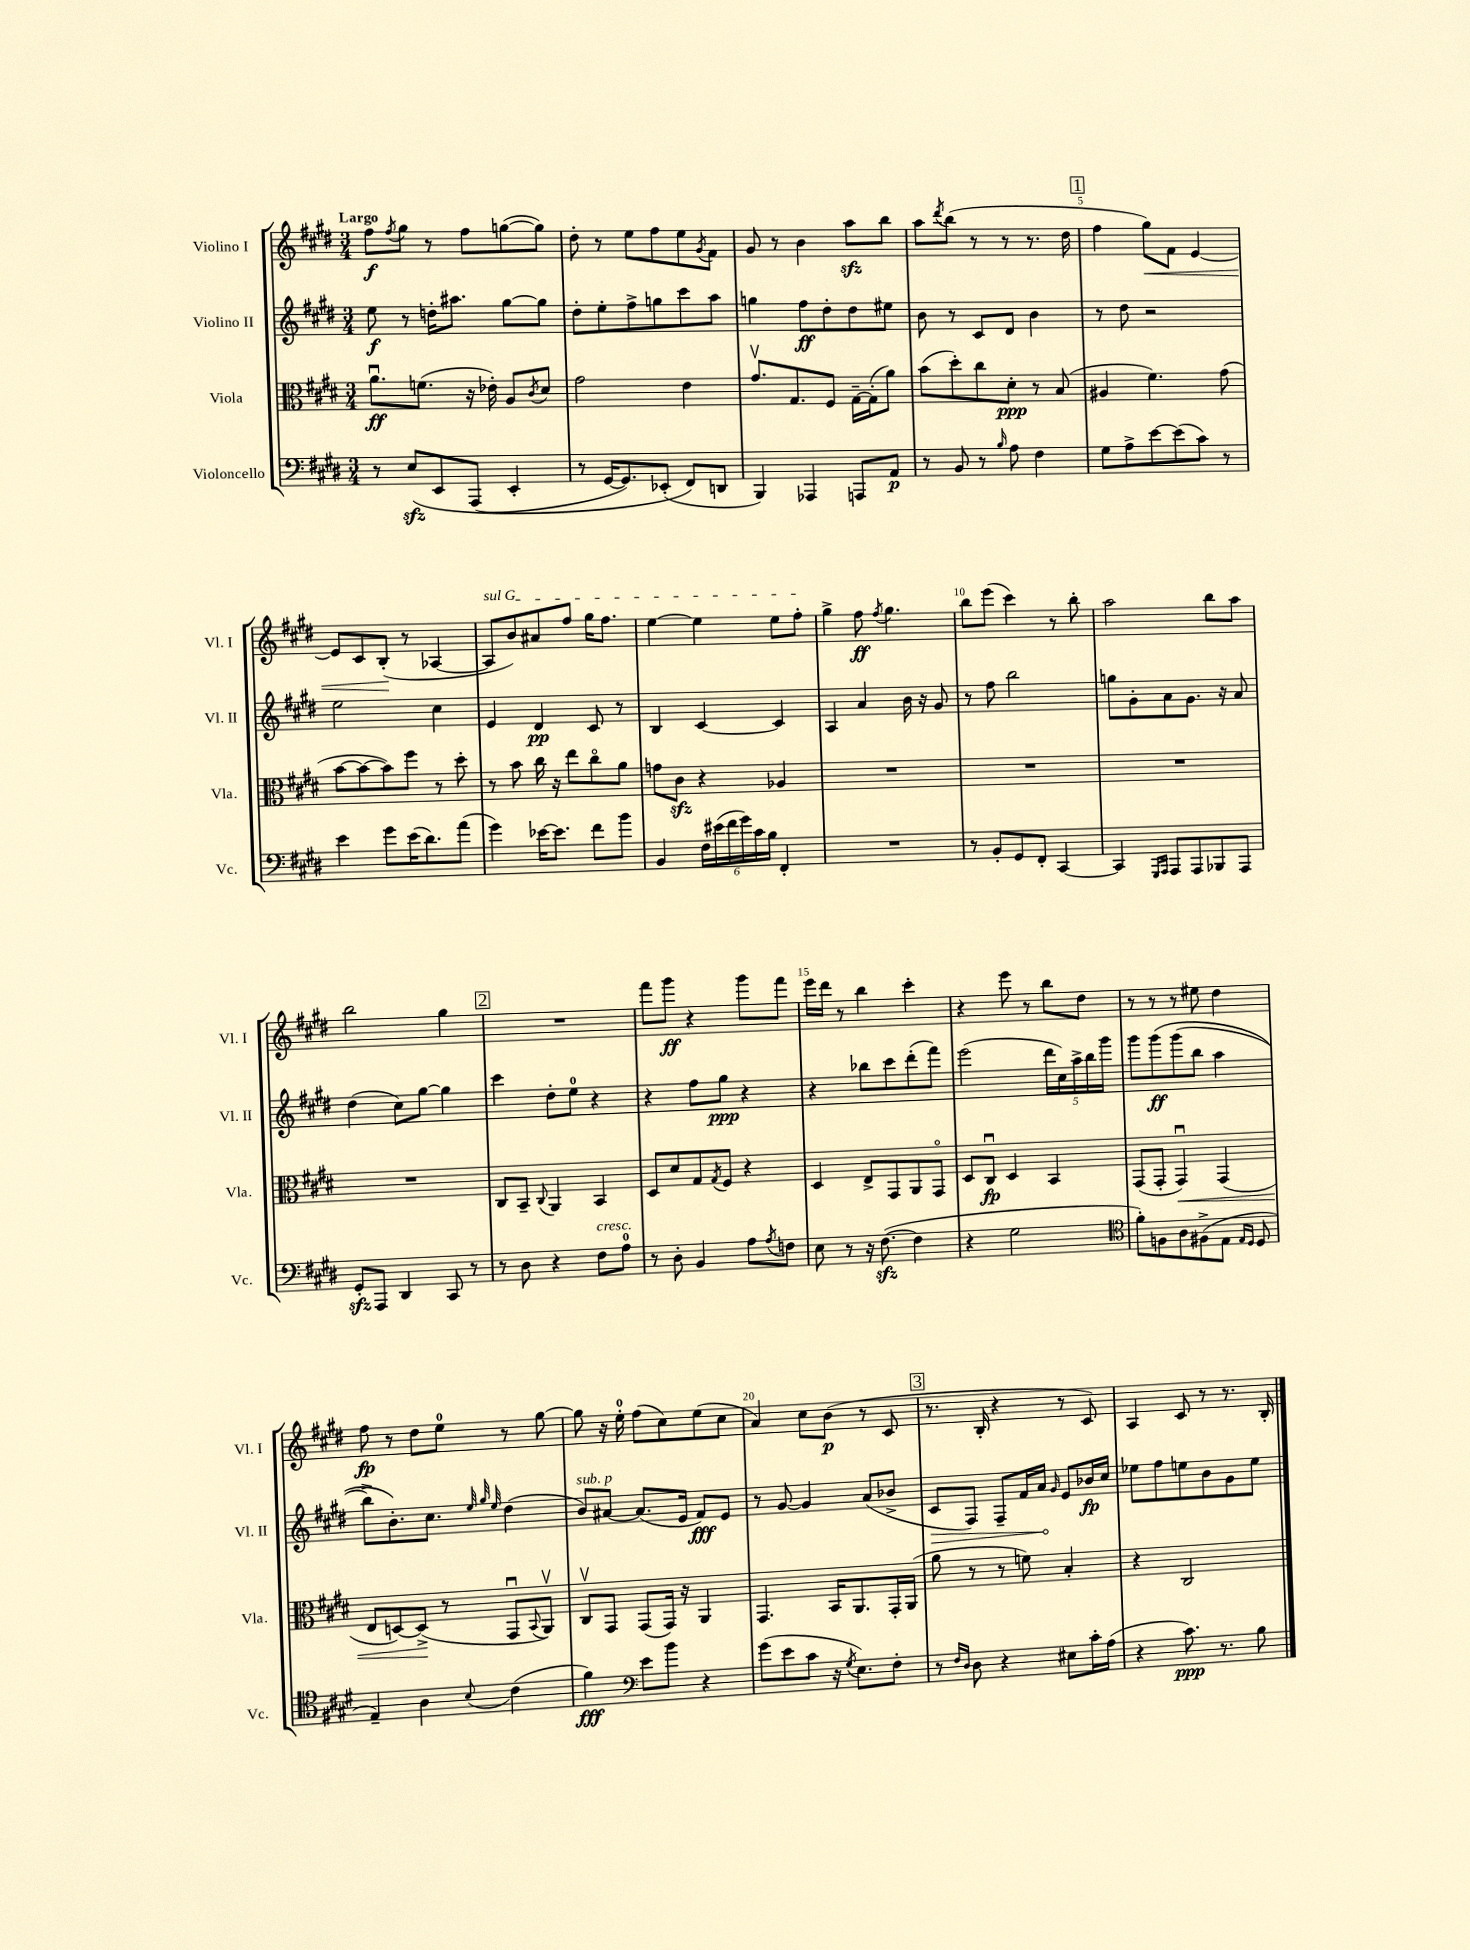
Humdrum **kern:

**kern	**dynam	**kern	**dynam	**kern	**dynam	**kern	**dynam
*part4	*part4	*part3	*part3	*part2	*part2	*part1	*part1
*staff4	*staff4	*staff3	*staff3	*staff2	*staff2	*staff1	*staff1
*I"Violoncello	*	*I"Viola	*	*I"Violino II	*	*I"Violino I	*
*I'Vc.	*	*I'Vla.	*	*I'Vl. II	*	*I'Vl. I	*
*clefF4	*	*clefC3	*	*clefG2	*	*clefG2	*
*k[f#c#g#d#]	*	*k[f#c#g#d#]	*	*k[f#c#g#d#]	*	*k[f#c#g#d#]	*
*M3/4	*	*M3/4	*	*M3/4	*	*M3/4	*
=1	=1	=1	=1	=1	=1	=1	=1
!	!	!	!	!	!	!LO:TX:a:B:t=Largo	!
8r	.	8.au\L	ff	8ee\	f	8ff#\L	f
.	.	.	.	.	.	8qff#/	.
(8Ezz/L	.	.	.	8r	.	8gg#\J	.
.	.	(8.fn\J	.	.	.	.	.
8EE/	.	.	.	16ddn'\KL	.	8r	.
.	.	.	.	8.aa#X\J	.	.	.
(8AAA/J	.	16r	.	.	.	8ff#\L	.
.	.	16e-X'\)	.	.	.	.	.
4EE'/	.	8A/L	.	[8gg#\L	.	([8ggn\	.
.	.	8qc#/	.	.	.	.	.
.	.	8d#/J	.	8gg#\J]	.	8gg\J])	.
=2	=2	=2	=2	=2	=2	=2	=2
8r	.	2g#\	.	8dd#'\L	.	8dd#'\	.
[16GG#/KL	.	.	.	8ee'\	.	8r	.
8.GG#/])	.	.	.	.	.	.	.
.	.	.	.	8ff#^\	.	8ee\L	.
(8EE-X'/J	.	.	.	8ggn\	.	8ff#\	.
8FF#/L)	.	4e\	.	8ccc#\	.	8ee\	.
.	.	.	.	.	.	8qg#/	.
8DDn/J	.	.	.	8aa\J	.	8f#\J	.
=3	=3	=3	=3	=3	=3	=3	=3
4BBB/)	.	8.g#v/L	.	4ggn\	.	8g#/	.
.	.	.	.	.	.	8r	.
.	.	8.G#/	.	.	.	.	.
4AAA-X/	.	.	.	8ff#\L	ff	4b\	.
.	.	8F#/J	.	8dd#'\	.	.	.
8AAAn/L	.	[16G#~\LL	.	8dd#\	.	8aazz\L	.
.	.	(16G#'\J]	.	.	.	.	.
8AA/J	p	8a\J)	.	8ee#X\J	.	8bb\J	.
=4	=4	=4	=4	=4	=4	=4	=4
8r	.	(8b\L	.	8b\	.	8aa\L	.
.	.	.	.	.	.	8qddd#/	.
8BB/	.	8dd#'\)	.	8r	.	(8bb\J	.
8r	.	8cc#\	.	8c#/L	.	8r	.
16qqB/	.	.	.	.	.	.	.
8A\	.	8d#'\J	ppp	8d#/J	.	8r	.
4F#\	.	8r	.	4b\	.	8.r	.
.	.	(8B/	.	.	.	.	.
.	.	.	.	.	.	16dd#\	.
!!LO:REH:place=s1:t=1
=5	=5	=5	=5	=5	=5	=5	=5
8G#\L	.	4A#X/	.	8r	.	4ff#\	.
8A^\	.	.	.	8dd#\	.	.	.
!	!	!	!	!	!	!	!LO:HP:b
[8e\	.	4.f#\)	.	2r	.	8gg#\L)	<
(8e\]	.	.	.	.	.	8f#\J	.
8c#\J)	.	.	.	.	.	[4e/	.
8r	.	(8g#\	.	.	.	.	.
!!LO:LB:g=z
=6	=6	=6	=6	=6	=6	=6	=6
4e\	.	[8b\L	.	2ee\	.	8e/L]	.
.	.	8b\_	.	.	.	8c#/	.
8g#\L	.	8b\])	.	.	.	(8B'/J	.
(16e\K	.	8ff#\J	.	.	.	8r	[
8.d#\)	.	.	.	.	.	.	.
.	.	8r	.	4cc#\	.	[4A-X/	.
(8a\J	.	8dd#'\	.	.	.	.	.
=7	=7	=7	=7	=7	=7	=7	=7
!	!	!	!	!	!	!LO:TX:a:i:t=sul G	!
4g#\)	.	8r	.	4e/	.	8A-/L]	.
.	.	8b\	.	.	.	8b/)	.
[16e-X\KL	.	16cc#\	.	4d#/	pp	8a#X/	.
8.e-\J]	.	16r	.	.	.	.	.
.	.	8ee\L	.	.	.	8ff#/J	.
8f#\L	.	8cc#\	.	8c#/	.	16gg#\KL	.
.	.	.	.	.	.	8.ff#\J	.
8b\J	.	8a\J	.	8r	.	.	.
=8	=8	=8	=8	=8	=8	=8	=8
4BB/	.	8gn\L	.	4B/	.	[4ee\	.
.	.	8c#zz\J	.	.	.	.	.
24F#\LL	.	4r	.	[4c#/	.	4ee\]	.
(24e#X\	.	.	.	.	.	.	.
24f#\	.	.	.	.	.	.	.
24g#\)	.	.	.	.	.	.	.
24c#\	.	.	.	.	.	.	.
24B\JJ	.	.	.	.	.	.	.
4FF#'/	.	4A-X/	.	4c#/]	.	8ee\L	.
.	.	.	.	.	.	8ff#'\J	.
=9	=9	=9	=9	=9	=9	=9	=9
2.r	.	2.r	.	4A/	.	4gg#^\	.
.	.	.	.	4a/	.	8ff#\	ff
.	.	.	.	.	.	8qff#/	.
.	.	.	.	.	.	4.gg#\	.
.	.	.	.	16b\	.	.	.
.	.	.	.	16r	.	.	.
.	.	.	.	8g#/	.	.	.
=10	=10	=10	=10	=10	=10	=10	=10
8r	.	2.r	.	8r	.	8bb\L	.
8BB'/L	.	.	.	8ff#\	.	(8eee\J	.
8GG#/	.	.	.	2bb\	.	4ccc#\)	.
8FF#'/J	.	.	.	.	.	.	.
[4CC#/	.	.	.	.	.	8r	.
.	.	.	.	.	.	8bb'\	.
=11	=11	=11	=11	=11	=11	=11	=11
4CC#/]	.	2.r	.	8ggn\L	.	2aa\	.
.	.	.	.	8g#'\	.	.	.
16qqGGG#/LL	.	.	.	.	.	.	.
16qqAAA/JJ	.	.	.	.	.	.	.
8AAA/L	.	.	.	8a\	.	.	.
8AAA/	.	.	.	8.g#\J	.	.	.
8BBB-X/	.	.	.	.	.	8bb\L	.
.	.	.	.	16r	.	.	.
8AAA/J	.	.	.	8a/	.	8aa\J	.
!!LO:LB:g=z
=12	=12	=12	=12	=12	=12	=12	=12
8GG#zz'/L	.	2.r	.	(4dd#\	.	2bb\	.
8AAA/J	.	.	.	.	.	.	.
4DD#/	.	.	.	8cc#\L)	.	.	.
.	.	.	.	[8gg#\J	.	.	.
8CC#/	.	.	.	4gg#\]	.	4gg#\	.
8r	.	.	.	.	.	.	.
!!LO:REH:place=s1:t=2
=13	=13	=13	=13	=13	=13	=13	=13
8r	.	8C#/L	.	4ccc#\	.	2.r	.
8D#\	.	8BB~/J	.	.	.	.	.
.	.	8qqC#/	.	.	.	.	.
4r	.	4AA/	.	8dd#'\L	.	.	.
.	.	.	.	8ee\J	.	.	.
!LO:TX:a:i:t=cresc.	!	!	!	!	!	!	!
8F#\L	.	4BB/	.	4r	.	.	.
8A\J	.	.	.	.	.	.	.
=14	=14	=14	=14	=14	=14	=14	=14
8r	.	8D#/L	.	4r	.	8fff#\L	.
8D#'\	.	8d#/	.	.	.	8ggg#\J	ff
4BB/	.	8G#/	.	8ff#\L	.	4r	.
.	.	8qG#/	.	.	.	.	.
.	.	8F#/J	.	8gg#\J	ppp	.	.
8A\L	.	4r	.	4r	.	8ggg#\L	.
8qA/	.	.	.	.	.	.	.
8Fn\J	.	.	.	.	.	8fff#\J	.
=15	=15	=15	=15	=15	=15	=15	=15
8E\	.	4D#/	.	4r	.	16eee\LL	.
.	.	.	.	.	.	16ddd#\JJ	.
8r	.	.	.	.	.	8r	.
16r	.	8E^/L	.	8bb-X\L	.	4bb\	.
([8.F#zz\	.	.	.	.	.	.	.
.	.	8GG#/	.	8ccc#\	.	.	.
4F#\]	.	8AA/	.	(8ddd#'\	.	4ccc#'\	.
.	.	8GG#/J	.	8fff#\J)	.	.	.
=16	=16	=16	=16	=16	=16	=16	=16
4r	.	8D#/L	.	(2eee\	.	4r	.
.	.	8C#u/J	fp	.	.	.	.
2G#\	.	4D#/	.	.	.	8eee\	.
.	.	.	.	.	.	8r	.
.	.	4BB/	.	20ddd#\LL	.	8bb\L	.
.	.	.	.	20cc#\)	.	.	.
.	.	.	.	20aa^\	.	.	.
.	.	.	.	.	.	8dd#\J	.
.	.	.	.	20bb\	.	.	.
.	.	.	.	20ggg#\JJ	.	.	.
=17	=17	=17	=17	=17	=17	=17	=17
*clefC4	*	*	*	*	*	*	*
8f#'\L)	.	(8GG#/L	.	8ggg#\L	.	8r	.
8Fn\	.	8GG#'/J	.	(8ggg#\	ff	8r	.
!	!	!	!LO:HP:b	!	!	!	!
8A\	.	4GG#u/)	<	(8ggg#\	.	8r	.
(8F#X^\	.	.	.	8bb\J	.	8ee#X\	.
8E\J	.	(4GG#/	.	4aa\	.	4dd#\	.
16qqE/LL	.	.	.	.	.	.	.
16qqD#/JJ	.	.	.	.	.	.	.
8D#/	.	.	.	.	.	.	.
!!LO:LB:g=z
=18	=18	=18	=18	=18	=18	=18	=18
4E~/)	.	8E/L	.	8bb^\L)	.	8ff#\	fp
.	.	[8Dn/)	.	8.b'\)	.	8r	.
4A\	.	(8D^/J]	.	.	.	8dd#\L	.
.	.	.	.	8.cc#\J	.	.	.
.	.	8r	[	.	.	8ee\J	.
.	.	.	.	32qqee/	.	.	.
.	.	.	.	32qqgg#/	.	.	.
8qqB/	.	.	.	32qqee/	.	.	.
(4c#\	.	8GG#u/L	.	(4dd#\	.	8r	.
.	.	8qqBB/	.	.	.	.	.
.	.	8AAv/J)	.	.	.	[8gg#\	.
=19	=19	=19	=19	=19	=19	=19	=19
!	!	!	!	!LO:TX:a:i:t=sub. p	!	!	!
4f#\)	fff	8C#v/L	.	8b/L)	.	8gg#\]	.
.	.	8GG#/J	.	[8a#X/J	.	16r	.
.	.	.	.	.	.	16ee'\	.
*clefF4	*	*	*	*	*	*	*
8e\L	.	(8GG#/L	.	(8.a#/L]	.	(8ff#\L	.
8b\J	.	16GG#/Jk)	.	.	.	8cc#\)	.
.	.	16r	.	16e/Jk	.	.	.
4r	.	4AA/	.	8f#/L)	fff	(8ee\	.
.	.	.	.	8e/J	.	8cc#\J	.
=20	=20	=20	=20	=20	=20	=20	=20
(8g#\L	.	4.GG#/	.	8r	.	4a/)	.
8e\	.	.	.	[8g#/	.	.	.
8c#\J	.	.	.	4g#/]	.	8cc#\L	.
16r	.	16BB/KL	.	.	.	(8b\J	p
8qG#/	.	.	.	.	.	.	.
8.E\L)	.	8.AA/	.	.	.	.	.
.	.	.	.	(8a/L	.	8r	.
8F#'\J	.	16GG#'/L	.	8b-X^/J	.	8c#/	.
.	.	(16AA/JJ	.	.	.	.	.
!!LO:REH:place=s1:t=3
=21	=21	=21	=21	=21	=21	=21	=21
!	!	!	!	!	!LO:HP:b	!	!
8r	.	8a\	.	8c#/L	>	8.r	.
16qqF#/LL	.	.	.	.	.	.	.
16qqD#/JJ	.	.	.	.	.	.	.
8D#\	.	8r	.	8F#/J)	.	.	.
.	.	.	.	.	.	16B'/	.
4r	.	8r	.	8F#~/L	.	4r	.
.	.	8fn\)	.	16f#/L	.	.	.
.	.	.	.	16a/JJ	.	.	.
.	.	.	.	16qqg#/	.	.	.
8E#X\L	.	4B'/	.	8e/L	]	8r	.
16c#'\L	.	.	.	16b-X/L	fp	8c#/)	.
(16A\JJ	.	.	.	16cc#/JJ	.	.	.
=22	=22	=22	=22	=22	=22	=22	=22
4r	.	4r	.	8ee-X\L	.	4A/	.
.	.	.	.	8ff#\	.	.	.
8.c#\)	ppp	2C#/	.	8een\	.	8c#/	.
.	.	.	.	8b\	.	8r	.
8.r	.	.	.	.	.	.	.
.	.	.	.	8g#\	.	8.r	.
8B\	.	.	.	8ee\J	.	.	.
.	.	.	.	.	.	16B'/	.
==	==	==	==	==	==	==	==
*-	*-	*-	*-	*-	*-	*-	*-
